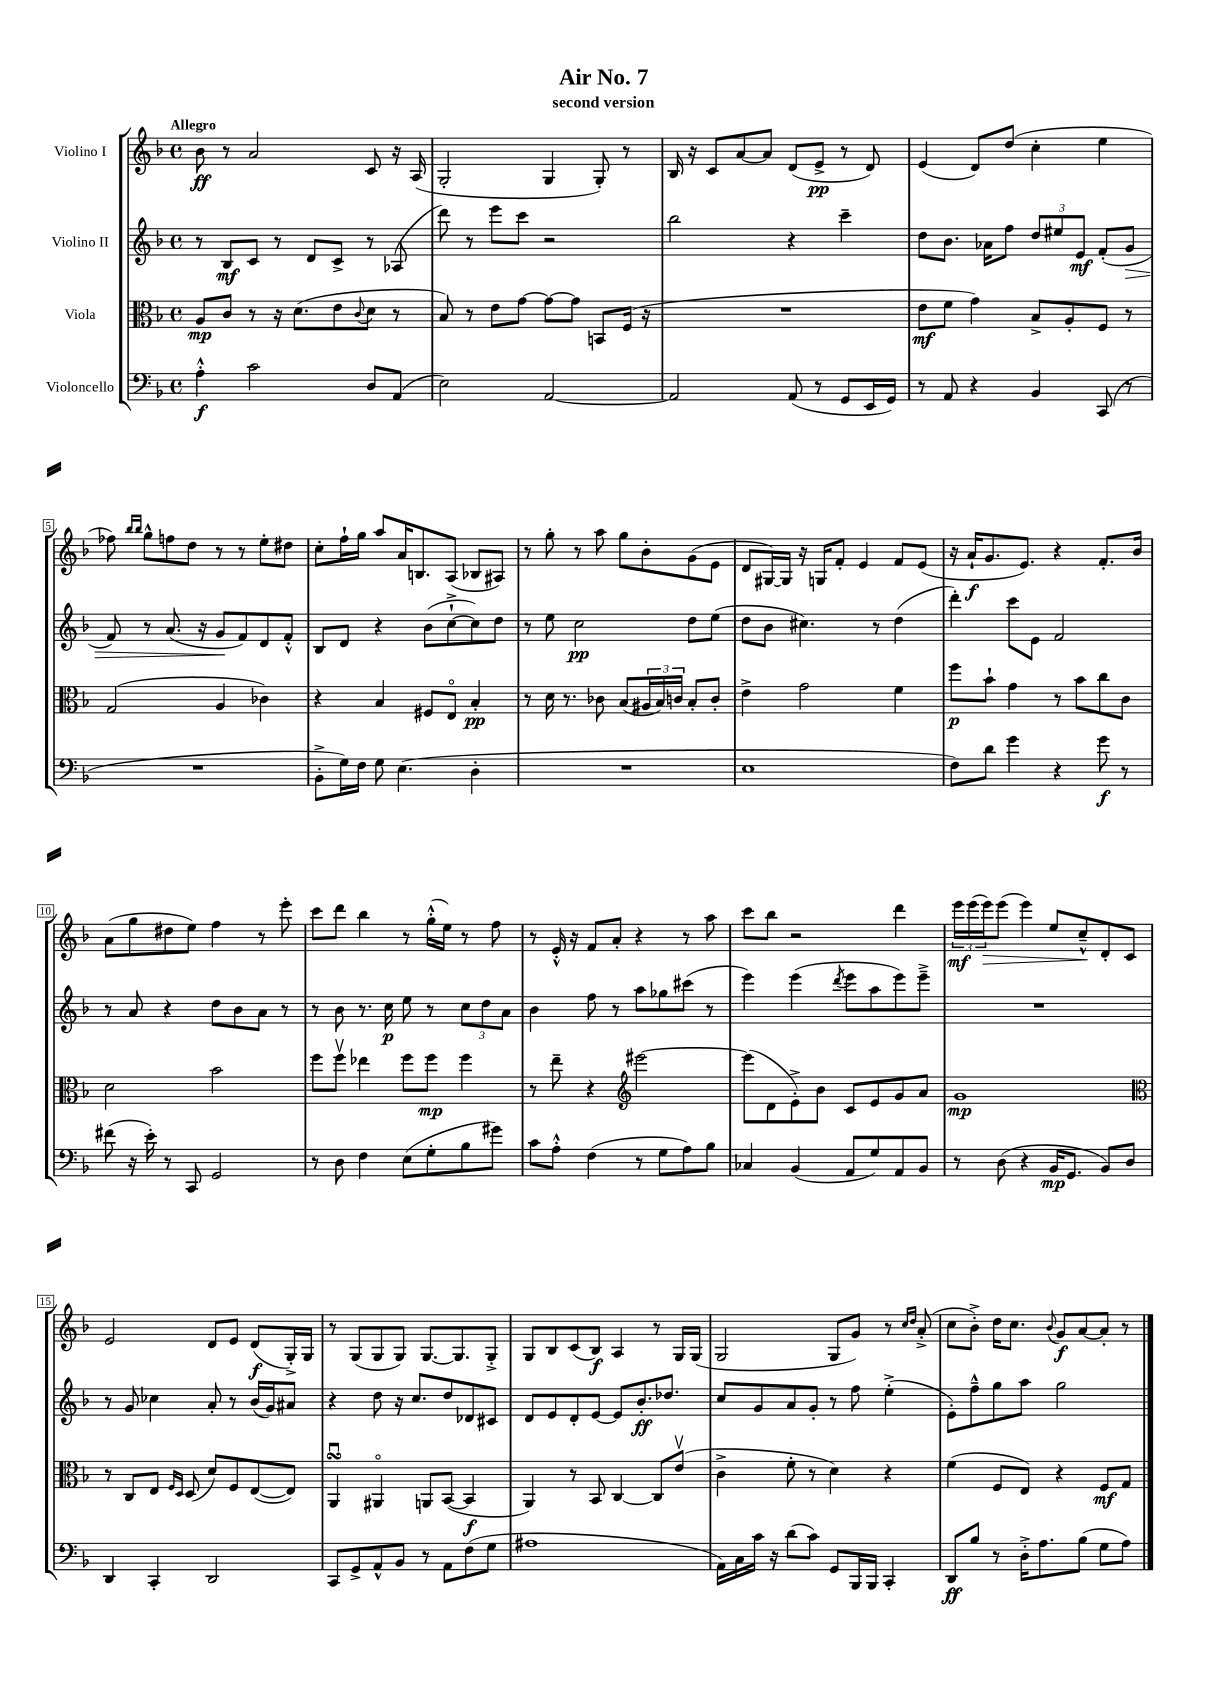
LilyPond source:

\header { title = "Air No. 7" subtitle = "second version" }
<<
\new StaffGroup <<
\new Staff = "s0" \with { instrumentName = "Violino I" } {
    \clef treble \key f \major \defaultTimeSignature \time 4/4 \tempo "Allegro"
    bes'8\ff r8 a'2 c'8 r16 a16( |
    g2-. g4 g8-.) r8 |
    bes16 r16 c'8 a'8~ a'8 d'8( e'8->\pp r8 d'8) |
    e'4( d'8) d''8( c''4-. e''4 |
    fes''8) \grace { bes''16 bes''16 } g''8-^ f''8 d''8 r8 r8 e''8-. dis''8 |
    c''8-. f''16-! g''16 a''8 a'16 b8. a8( bes8 ais8) |
    r8 g''8-. r8 a''8 g''8 bes'8-. g'8( e'8 |
    d'8 gis16~) gis16 r16 g16 f'8-. e'4 f'8 e'8( |
    r16 a'16-!\f g'8. e'8.) r4 f'8.-. bes'16 |
    a'8( g''8 dis''8 e''8) f''4 r8 e'''8-. |
    c'''8 d'''8 bes''4 r8 g''16-.-^( e''16) r8 f''8 |
    r8 e'16-.-^ r16 f'8 a'8-. r4 r8 a''8 |
    c'''8 bes''8 r2 d'''4 |
    \tuplet 3/2 { e'''16\mf e'''16( e'''16\>) } e'''8( e'''4) e''8 c''8---^\! d'8-. c'8 |
    e'2 d'8 e'8 d'8\f( g16-.->) g16 |
    r8 g8( g8 g8) g8.~ g8. g8-.-> |
    g8 bes8 c'8( bes8\f) a4 r8 g16 g16( |
    g2 g8 g'8) r8 \grace { c''16 d''16 } a'8-.->( |
    c''8 bes'8-.->) d''16 c''8. \appoggiatura { bes'8 } g'8\f a'8~ a'8-. r8 \bar "|." |
}
\new Staff = "s1" \with { instrumentName = "Violino II" } {
    \clef treble \key f \major \defaultTimeSignature \time 4/4
    r8 bes8\mf c'8 r8 d'8 c'8-> r8 aes8( |
    d'''8) r8 e'''8 c'''8 r2 |
    bes''2 r4 c'''4-- |
    d''8 bes'8. aes'16 f''8 \tuplet 3/2 { d''8 eis''8 e'8\mf } f'8-.( g'8\> |
    f'8) r8 a'8.( r16 g'8\! f'8) d'8 f'8-.-^ |
    bes8 d'8 r4 bes'8( c''8~-!-> c''8) d''8 |
    r8 e''8 c''2\pp d''8 e''8( |
    d''8 bes'8 cis''4.) r8 d''4( |
    d'''4-.) c'''8 e'8 f'2 |
    r8 a'8 r4 d''8 bes'8 a'8 r8 |
    r8 bes'8 r8. c''16\p e''8 r8 \tuplet 3/2 { c''8 d''8 a'8 } |
    bes'4 f''8 r8 a''8 ges''8 cis'''8( r8 |
    e'''4) e'''4( \acciaccatura { d'''8 } e'''8 a''8 e'''8) e'''8---> |
    R1 |
    r8 g'8 ces''4 a'8-. r8 bes'16( g'16) ais'8 |
    r4 d''8 r16 c''8. d''8 des'8 cis'8 |
    d'8 e'8 d'8-. e'8~ e'8 bes'8.-.\ff des''8. |
    c''8 g'8 a'8 g'8-. r8 f''8 e''4-.->( |
    e'8-.) f''8---^ g''8 a''8 g''2 \bar "|." |
}
\new Staff = "s2" \with { instrumentName = "Viola" } {
    \clef alto \key f \major \defaultTimeSignature \time 4/4
    a8\mp c'8 r8 r16 d'8.( e'8 \appoggiatura { c'8 } d'8 r8 |
    bes8) r8 e'8 g'8~ g'8~ g'8 b,8 f16( r16 |
    R1 |
    e'8\mf f'8 g'4) bes8-> a8-. f8 r8 |
    g2( a4 ces'4) |
    r4 bes4 fis8 e8\flageolet bes4-.\pp |
    r8 d'16 r8. ces'8 bes8( \tuplet 3/2 { ais16 bes16) c'16 } bes8-. c'8-. |
    e'4-> g'2 f'4 |
    f''8\p bes'8-! g'4 r8 bes'8 c''8 c'8 |
    d'2 bes'2 |
    f''8 f''8\upbow ees''4 f''8 f''8\mp f''4 |
    r8 e''8-- r4 \clef treble eis'''2~ |
    eis'''8( d'8 e'8-.->) bes'8 c'8 e'8 g'8 a'8 |
    g'1\mp |
    \clef alto r8 c8 e8 \grace { f16 d16 } d8( d'8) f8 e8~( e8) |
    a,4\downbow\turn ais,4\flageolet a,8 bes,8~( bes,4\f |
    a,4) r8 bes,8 c4~ c8 e'8\upbow( |
    c'4-> f'8-. r8 d'4) r4 |
    f'4( f8 e8) r4 f8\mf g8 \bar "|." |
}
\new Staff = "s3" \with { instrumentName = "Violoncello" } {
    \clef bass \key f \major \defaultTimeSignature \time 4/4
    a4-.-^\f c'2 d8 a,8( |
    e2) a,2~ |
    a,2 a,8( r8 g,8 e,16 g,16) |
    r8 a,8 r4 bes,4 c,8( r8 |
    R1 |
    bes,8-.-> g16) f16 g8 e4.( d4-. |
    R1 |
    e1 |
    f8) d'8 g'4 r4 g'8\f r8 |
    fis'8( r16 e'16-.) r8 c,8 g,2 |
    r8 d8 f4 e8( g8-. bes8 gis'8) |
    c'8 a8-.-^ f4( r8 g8 a8) bes8 |
    ces4 bes,4( a,8 g8) a,8 bes,8 |
    r8 d8( r4 bes,16\mp g,8. bes,8) d8 |
    d,4 c,4-. d,2 |
    c,8 g,8-> a,8-^ bes,8 r8 a,8 f8( g8 |
    ais1 |
    a,16) c16 c'16 r16 d'8( c'8) g,8 bes,,16 bes,,16 c,4-. |
    d,8\ff bes8 r8 d16-.-> a8. bes8( g8 a8) \bar "|." |
}
>>
>>
\layout { \context { \Score \override BarNumber.stencil = #(make-stencil-boxer 0.1 0.3 ly:text-interface::print) } }
